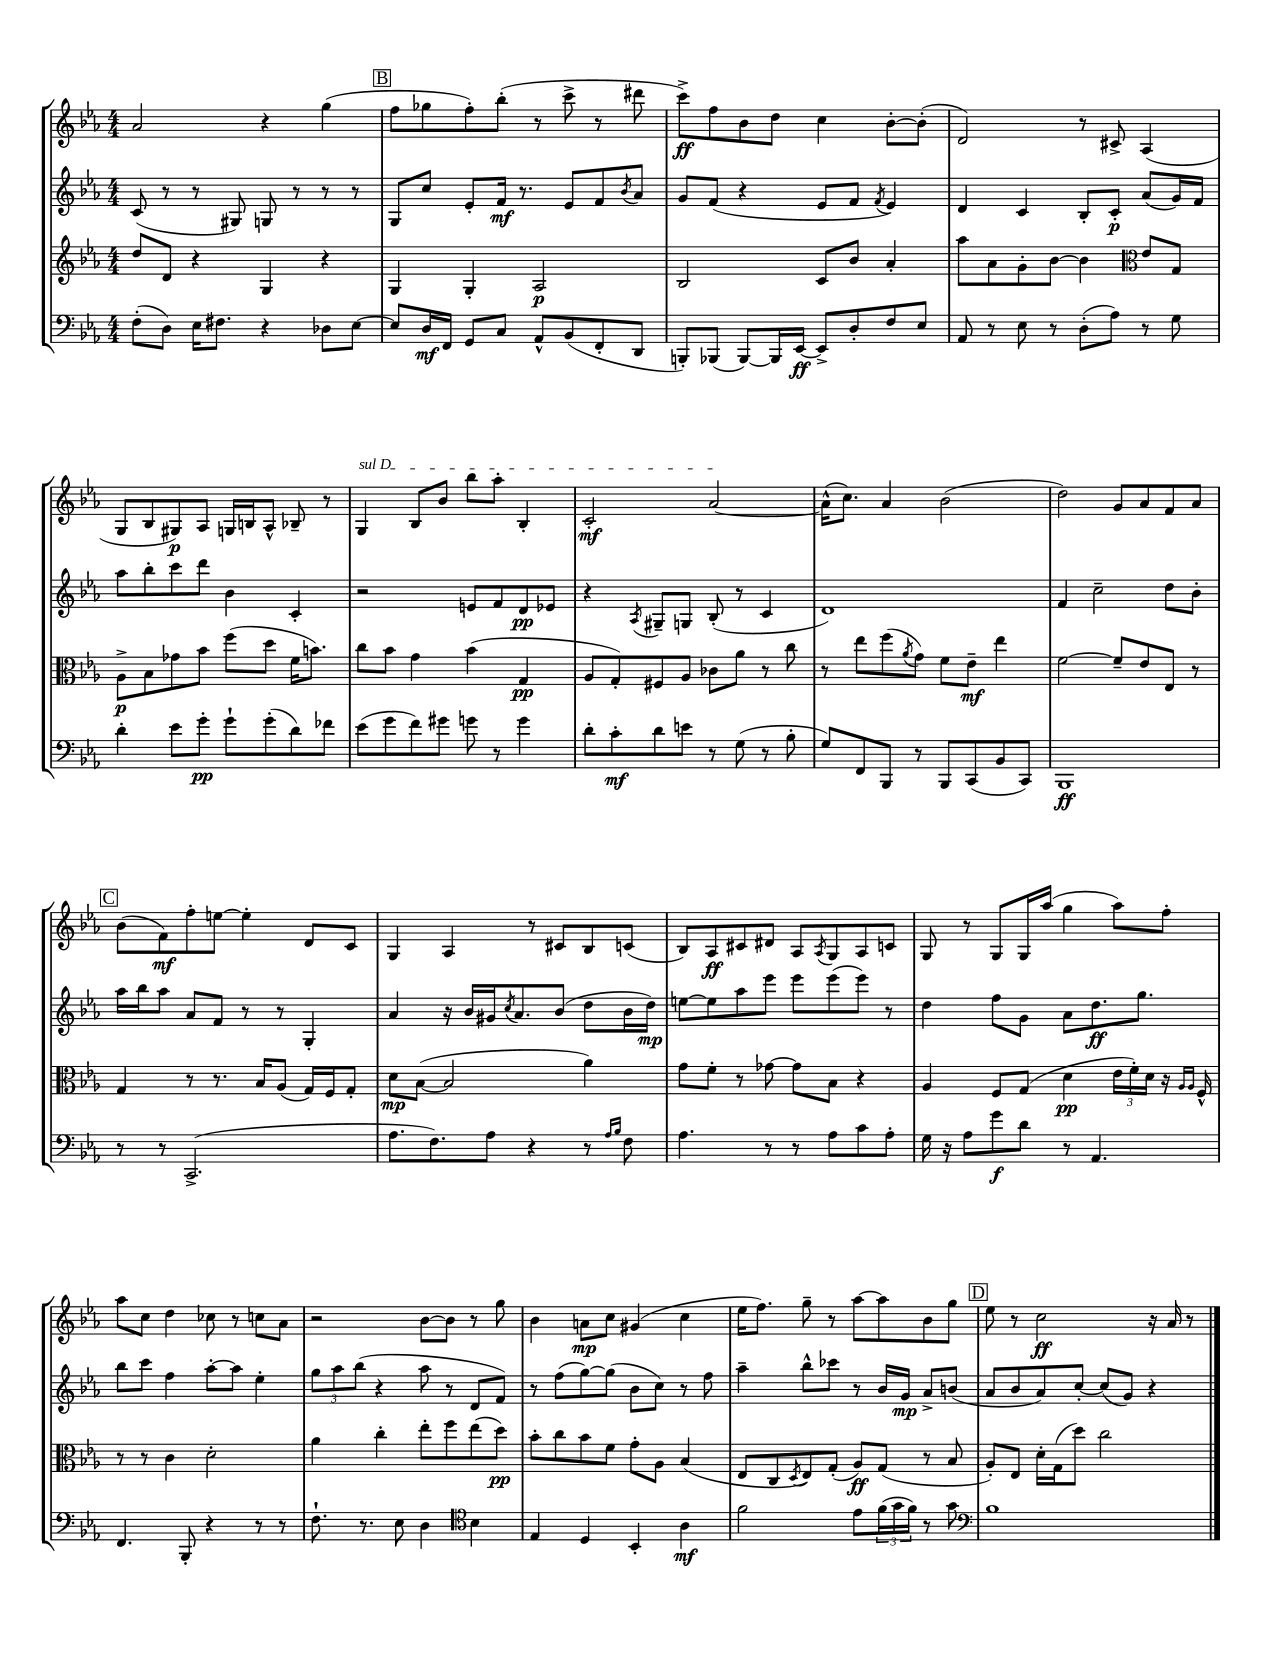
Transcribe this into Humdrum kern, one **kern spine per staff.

**kern	**kern	**kern	**kern
*staff4	*staff3	*staff2	*staff1
*clefF4	*clefG2	*clefG2	*clefG2
*k[b-e-a-]	*k[b-e-a-]	*k[b-e-a-]	*k[b-e-a-]
*M4/4	*M4/4	*M4/4	*M4/4
(8F'\L	8dd/L	(8c/	2a-/
8D\J)	8d/J	8r	.
16E-\LK	4r	8r	.
8.F#\J	.	.	.
.	.	8G#/)	.
4r	4G/	8G/	4r
.	.	8r	.
8D-\L	4r	8r	(4gg\
[8E-\J	.	8r	.
=	=	=	=
8E-/]L	4G/	8G/L	8ff\L
16D/L	.	8cc/J	8gg-\
16FF/JJ	.	.	.
8GG/L	4G'/	8e-'/L	8ff'\)
8C/J	.	16f/Jk	(8bb-'\J
.	.	8.r	.
8AA-^^/L	2A-/	.	8r
(8BB-/	.	8e-/L	8ccc^\
8FF'/	.	8f/	8r
.	.	8qb-/	.
8DD/J	.	8a-/J	8ddd#\
=	=	=	=
8BBB'/L)	2B-/	8g/L	8ccc^\L)
(8BBB-/J	.	(8f/J	8ff\
[8BBB-/L)	.	4r	8b-\
16BBB-/]L	.	.	8dd\J
[16EE-/JJ	.	.	.
8EE-^/]L	8c/L	8e-/L	4cc\
8D'/	8b-/J	8f/J	.
.	.	8qf/	.
8F/	4a-'/	4e-/)	[8b-'\L
8E-/J	.	.	(8b-'\]J
=	=	=	=
8AA-/	8aa-\L	4d/	2d/)
8r	8a-\	.	.
8E-\	8g'\	4c/	.
8r	[8b-\J	.	.
(8D'\L	4b-\]	8B-'/L	8r
8A-\J)	.	8c'/J	8c#^/
*	*clefC3	*	*
8r	8e-/L	(8a-/L	(4A-/
8G\	8G/J	16g/L)	.
.	.	16f/JJ	.
=	=	=	=
4d'\	8A-^\L	8aa-\L	8G/L
.	8B-\	8bb-'\	8B-/
8e-\L	8g-\	8ccc\	8G#/)
8g'\J	8b-\J	8ddd\J	8A-/J
8g`\L	(8ff\L	4b-\	16G/LL
.	.	.	16B/J
(8g'\	8dd\J	.	8A-^^/J
8d\)	16f\LK	4c'/	8B-~/
.	8.b\J)	.	.
8f-\J	.	.	8r
=	=	=	=
(8e-\L	8cc\L	2r	4G/
8g\	8b-\J	.	.
8f\)	4g\	.	8B-/L
8g#\J	.	.	8b-/J
8g\	(4b-\	8e/L	8bb-\L
8r	.	8f/	8aa-'\J
4g\	4G/	8d/	4B-'/
.	.	8e-/J	.
=	=	=	=
8d'\L	8A-/L	4r	2c'/
8c'\	8G'/)	.	.
.	.	8qA-/	.
8d\	8F#/	8G#~/L	.
8e\J	8A-/J	8G/J	.
8r	8c-\L	(8B-'/	[2a-/
(8G\	8a-\J	8r	.
8r	8r	4c/	.
8B-'\	8cc\	.	.
=	=	=	=
8G/L)	8r	1d)	(16a-^^\]LK
.	.	.	8.cc\J)
8FF/	8ee-\L	.	.
8BBB-/J	(8ff\	.	4a-/
.	8qa-/	.	.
8r	8g\J)	.	.
8BBB-/L	8f\L	.	(2b-\
(8CC/	8e-~\J	.	.
8BB-/	4ee-\	.	.
8CC/J)	.	.	.
=	=	=	=
1BBB-	[2f\	4f/	2dd\)
.	.	2cc~\	.
.	8f~/]L	.	8g/L
.	8e-/	.	8a-/
.	8E-/J	8dd\L	8f/
.	8r	8b-'\J	8a-/J
=	=	=	=
8r	4G/	16aa-\LL	(8b-\L
.	.	16bb-\J	.
8r	.	8aa-\J	8f\)
(2.CC^/	8r	8a-/L	8ff'\
.	8.r	8f/J	[8ee\J
.	.	8r	4ee'\]
.	16B-/LK	.	.
.	(8A-/J	8r	.
.	16G/LL)	4G'/	8d/L
.	16F/J	.	.
.	8G'/J	.	8c/J
=	=	=	=
8.A-\L	8d\L	4a-/	4G/
.	([8B-\J	.	.
8.F\)	.	.	.
.	2B-/]	16r	4A-/
.	.	16b-/LL	.
8A-\J	.	16g#/J	.
.	.	8qcc/	.
.	.	8.a-/	.
4r	.	.	8r
.	.	(8b-/J	8c#/L
8r	4a-\)	8dd\L	8B-/
16qqA-/LL	.	.	.
16qqB-/JJ	.	.	.
8F\	.	16b-\L	(8c/J
.	.	16dd\JJ)	.
=	=	=	=
4.A-\	8g\L	[8ee\L	8B-/L)
.	8f'\J	8ee\]	8A-/
.	8r	8aa-\	8c#/
8r	[8g-\	8eee-\J	8d#/J
8r	8g-\]L	8eee-\L	8A-/L
.	.	.	8qA-/
8A-\L	8B-\J	(8eee-\	8G/
8c\	4r	8eee-\J)	8A-/
8A-'\J	.	8r	8c/J
=	=	=	=
16G\	4A-/	4dd\	8G/
16r	.	.	.
8A-\L	.	.	8r
8g\	8F/L	8ff\L	8G/L
8d\J	(8G/J	8g\J	16G/L
.	.	.	(16aa-/JJ
8r	4d\	8a-\L	4gg\
4.AA-/	.	8.dd\	.
.	24e-\LL	.	8aa-\L)
.	24f'\)	.	.
.	.	8.gg\J	.
.	24d\JJ	.	.
.	16r	.	8ff'\J
.	16qqA-/LL	.	.
.	16qqA-/JJ	.	.
.	16F^^/	.	.
=	=	=	=
4.FF/	8r	8bb-\L	8aa-\L
.	8r	8ccc\J	8cc\J
.	4c\	4ff\	4dd\
8BBB-'/	.	.	.
4r	2d'\	[8aa-'\L	8cc-\
.	.	8aa-\]J	8r
8r	.	4ee-'\	8cc\L
8r	.	.	8a-\J
=	=	=	=
8.F`\	4a-\	12gg\L	2r
.	.	12aa-\	.
.	.	(12bb-\J	.
8.r	.	.	.
.	4cc'\	4r	.
8E-\	.	.	.
4D\	8ee-'\L	8aa-\	[8b-\L
.	8ff\	8r	8b-\]J
*clefC4	*	*	*
4B-\	(8ee-\	8d/L	8r
.	8dd\J)	8f/J)	8gg\
=	=	=	=
4E-/	8b-'\L	8r	4b-\
.	8cc\	(8ff\L	.
4D/	8b-\	[8gg\)	8a\L
.	8f\J	(8gg\]J	8cc\J
4BB-'/	8g'\L	8b-\L	(4g#/
.	8A-\J	8cc\J)	.
4A-\	(4B-/	8r	4cc\
.	.	8ff\	.
=	=	=	=
2f\	8E-/L	4aa-~\	16ee-\LK
.	.	.	8.ff\J)
.	8C/	.	.
.	8qD/	.	.
.	8E-/)	8bb-^^\L	8gg~\
.	(8G'/J	8ccc-\J	8r
8e-\L	8A-/L)	8r	[8aa-\L
(24f\L	(8G/J	16b-/LL	8aa-\]
24g\	.	.	.
.	.	16g/JJ	.
24f\JJ)	.	.	.
8r	8r	8a-^/L	8b-\
8g\	8B-/	(8b/J	8gg\J
=	=	=	=
*clefF4	*	*	*
1B-	8A-'/L)	8a-/L	8ee-\
.	8E-/J	8b-/	8r
.	16d'\LL	8a-/)	2cc\
.	(16G\J	.	.
.	8dd\J)	[8cc'/J	.
.	2cc\	(8cc/]L	.
.	.	8g/J)	.
.	.	4r	16r
.	.	.	16a-/
.	.	.	8r
==	==	==	==
*-	*-	*-	*-
